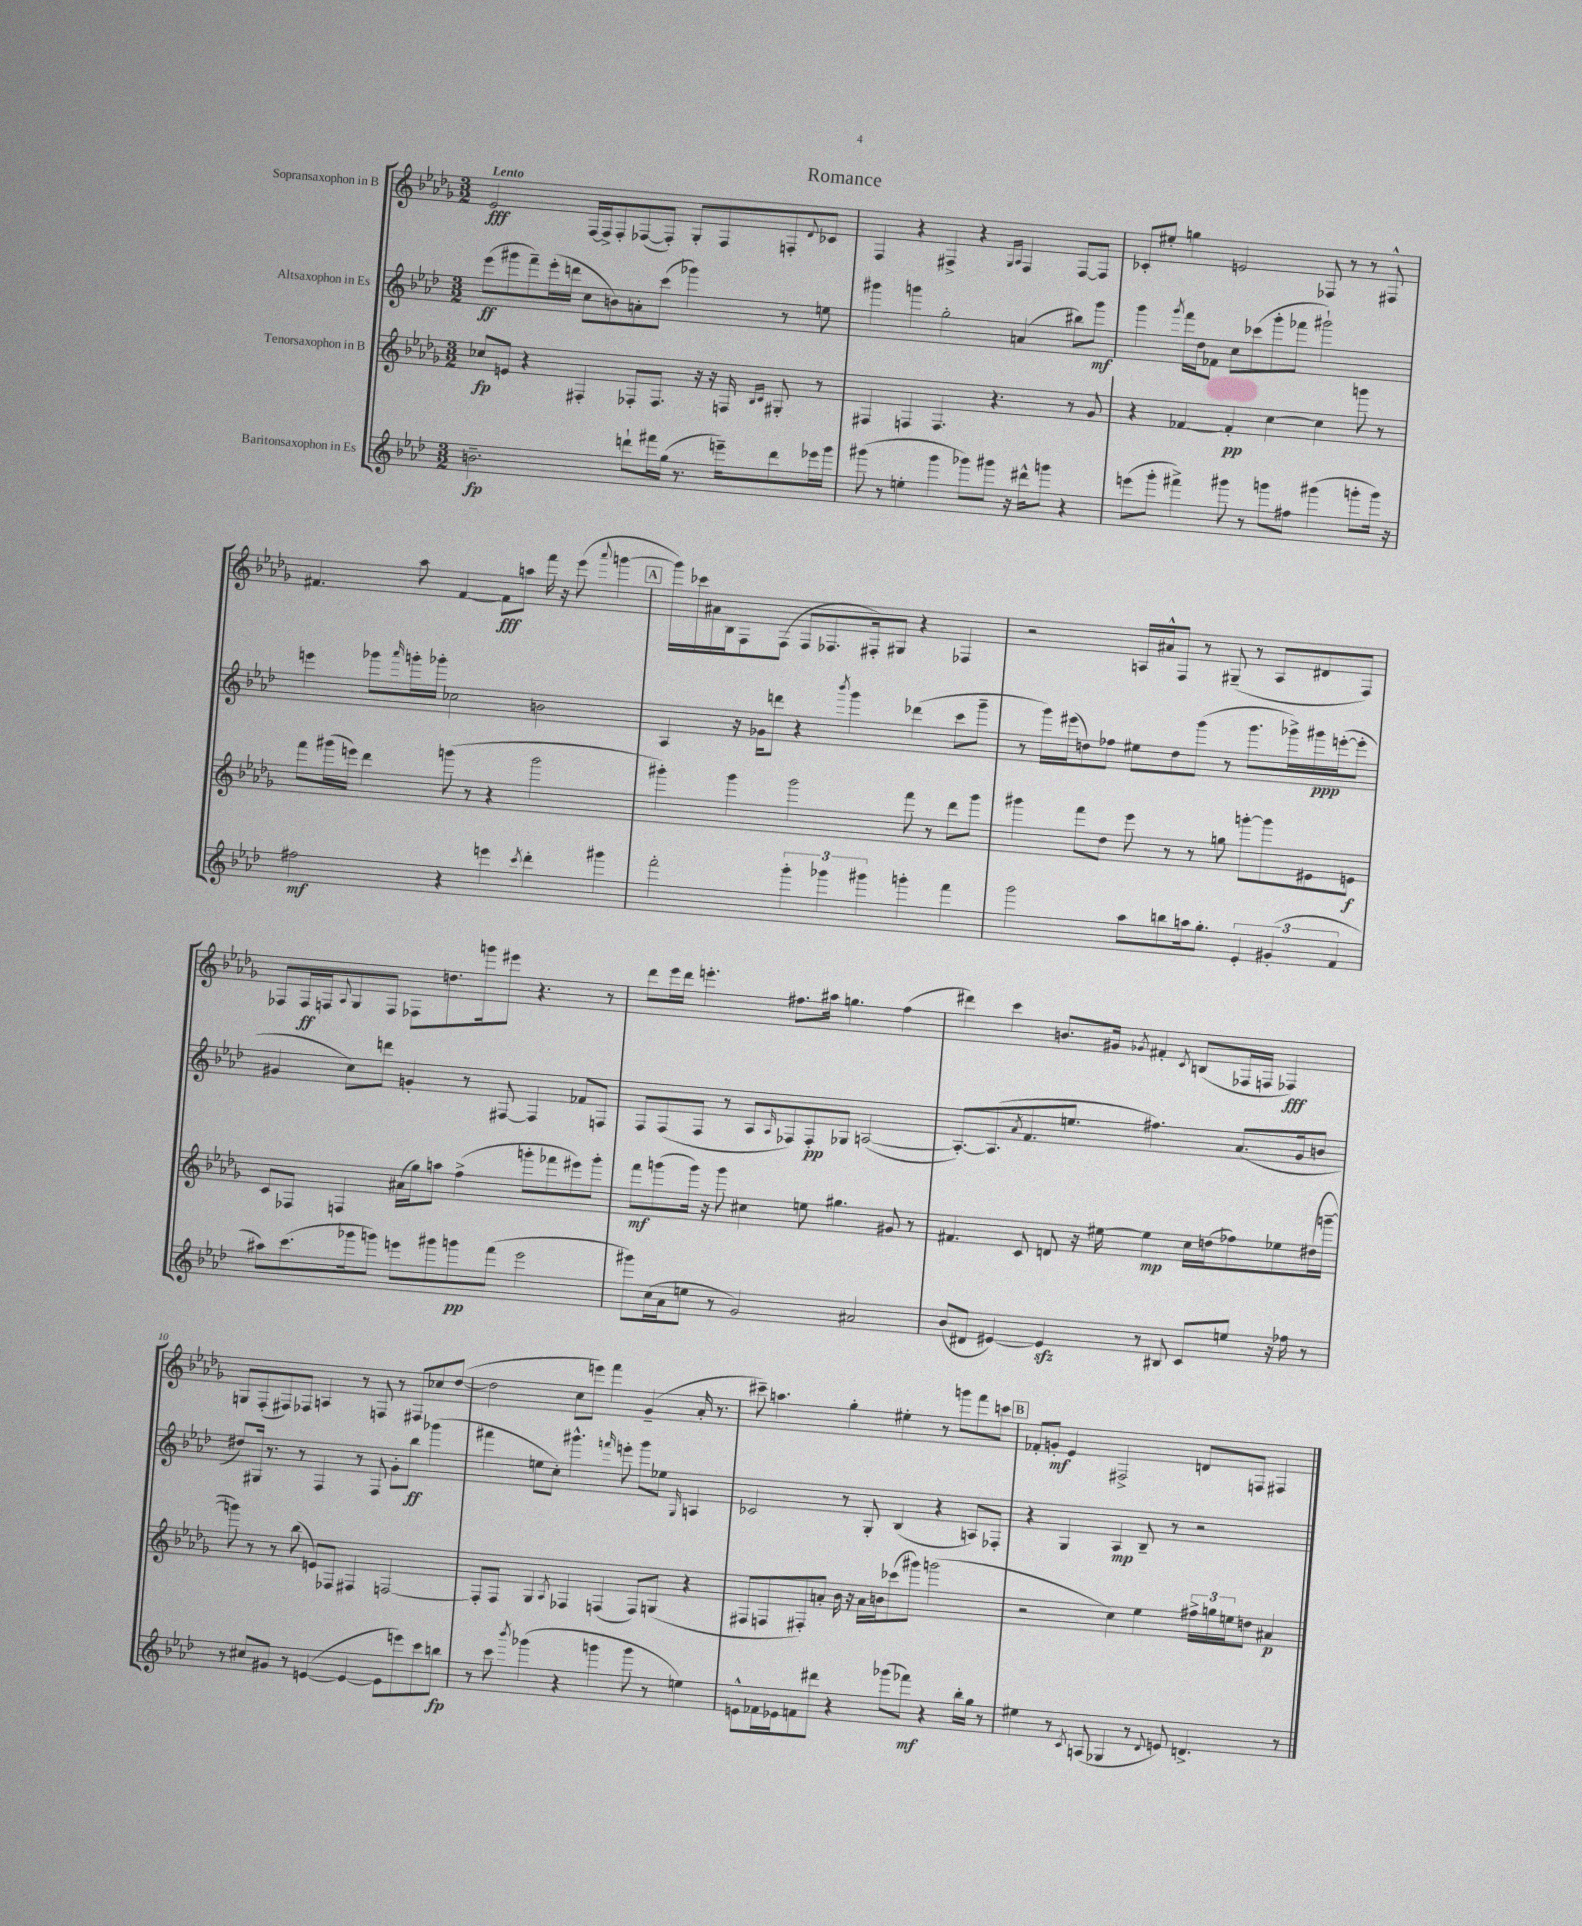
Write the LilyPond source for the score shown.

\header { title = "Romance" }
<<
\new StaffGroup <<
\new Staff = "s0" \with { instrumentName = "Sopransaxophon in B" } {
    \clef treble \key des \major \numericTimeSignature \time 3/2 \tempo "Lento"
    ees'2\fff f16~ f16-> f8-. fes8~( fes8-.) ges8-. fes8 f8-. \appoggiatura { des'8 } ces'8 |
    f4 r4 fis4-> r4 \grace { ges16 aes16 } fis4 fis8~ fis8 |
    ces'8-. eis''8-. g''4 e'2 fes8 r8 r8 fis8-^ |
    fis'4. aes''8 fis'4~ fis'8\fff a''8 f'''16 r16 ees'''8( \appoggiatura { aes'''8 } g'''4~ |
    \mark \markup { \box "A" } g'''16) ces'''16 ais'16 bes16 f8 f8( f8 fes8. fis16-.) gis8 r4 fes4 |
    r2 a16 ais'16-^ f8 r8 gis8--( r8 a8 dis'8 f8) |
    fes8 fes16\ff f16 \appoggiatura { aes8 } ges8 f8 fes8 d''8. g'''16 eis'''8 r4. r8 |
    des'''8 ees'''16 des'''16 e'''4.-. fis''8. ais''16 g''4. fis''4( |
    dis'''4) c'''4 b'8. gis'16 \acciaccatura { ges'8 } fis'4-. \acciaccatura { c'8 } b8( fes16 f16 fes4\fff) |
    g8 f8-.( fis8) fes8 a4 r8 f8 r8 fis8 ces''8 des''8~( |
    des''2 c''8 e'''8) f'''4 ges'4--( aes'16-. r8. |
    cis'''8--) a''4. ges''4-. eis''4-. r8 g'''8 f'''8 c'''8 |
    \mark \markup { \box "B" } fes'8-. g'8-.\mf ees'4 fis2-> d'8 f8 fis4 \bar "|." |
}
\new Staff = "s1" \with { instrumentName = "Altsaxophon in Es" } {
    \clef treble \key aes \major \numericTimeSignature \time 3/2
    ees'''8\ff( gis'''8 f'''8--) ees'''16-.( d'''16 c''8 b'8) a'8-. c'''8( ges'''4) r8 e''8 |
    gis'''4 g'''4 g''2-. a'4( bis''8) g'''8\mf |
    g'''4 \acciaccatura { g'''8 } f'''16 des''16 fes'8 c''8 ces'''8( g'''8-. fes'''8 gis'''2-!) |
    e'''4 ges'''8 \grace { aes'''16 } g'''16-. ges'''16-. ces''2 b'2 |
    \mark \markup { \box "A" } aes4 r16 ges'16 d'''8 r4 \acciaccatura { bes'''8 } g'''4 des'''4( c'''8 g'''8-- |
    r8 g'''16) eis'''16( d''8) fes''8 eis''8 d''8 g'''8( r8 g'''8. ges'''16->) gis'''16\ppp e'''16~-.( e'''8-. |
    gis'4 c''8) d'''8 g'4-. r8 fis8~ fis4 fes'8 f8 |
    f8 f8( f8 r8 aes8 \grace { aes16 } fes8) fes8-.\pp ges8 a2~( |
    a8.~-.) a8.( \acciaccatura { aes'8 } f'8. e''8. fis''4.) aes'8.( g'16 b'8 |
    dis''8) gis16 r8. r8 f4 r8 f8 g'8-. bes''8\ff ges'''4( |
    fis'''4 e''8 c''8-.) gis'''4.-^ \grace { f'''16 } e'''8-. gis'''8 ees''8 \grace { g16 } a4 |
    ces'2 r8 g8-. bes4( r4 a8) fes8-. |
    \mark \markup { \box "B" } r4 g4 aes4\mp bes8-- r8 r2 \bar "|." |
}
\new Staff = "s2" \with { instrumentName = "Tenorsaxophon in B" } {
    \clef treble \key des \major \numericTimeSignature \time 3/2
    ces''8\fp e'8 r4 fis4-. fes8-. fes8. r16 r16 f16 \grace { bes16 c'16 } gis8-. r8 |
    fis4 f4 f4. r4. r8 ges'8 |
    r4 fes'4~ fes'4-.\pp c''4~ c''4 g'''8 r8 |
    f'''8 gis'''16( e'''16) des'''4 g'''8( r8 r4 g'''2 |
    \mark \markup { \box "A" } gis'''4-.) gis'''4 gis'''2 f'''8 r8 des'''8 gis'''8 |
    gis'''4 f'''8 des''8 ees'''8 r8 r8 g''8 g'''8~-. g'''8 eis'8 e'8\f |
    c'8 fes8 f4 ais'16( ges''16) a''8 f''4->( g'''8-. fes'''8 eis'''8) g'''8-. |
    f'''8\mf g'''8( g'''16) r16 g'''8 cis''4 e''8 gis''4. gis'8 r8 |
    fis'4. c'8 d'8 r16 eis''16~ eis''4\mp c''16 d''16( fes''8) ees''8 dis''16( g'''16~-- |
    g'''8) r8 r8 bes''8( e'8) fes8 fis4 f2~ |
    f8-. f8 ges4 \acciaccatura { aes8 } fes4 f4( f8) g8( r4 |
    fis8 f8 fis8-.) a'8-. bes'16 r16 a'16 b'16 ces'''8( gis'''8) g'''2( |
    \mark \markup { \box "B" } r2 c''4) ees''4 \tuplet 3/2 { fis''16-> g''16 e''16 } d''8 ais'4\p \bar "|." |
}
\new Staff = "s3" \with { instrumentName = "Baritonsaxophon in Es" } {
    \clef treble \key aes \major \numericTimeSignature \time 3/2
    b'2.--\fp d'''8-! fis'''16 g''16( r8. e'''16--) d'''8 ees'''16 g'''16 |
    gis'''8( r8 e''4-. gis'''4 ges'''8) gis'''8 r16 dis'''16-^ g'''8 r4 |
    e'''8( g'''8-. fis'''4->) gis'''8 r8 g'''8 fis''8 gis'''4( g'''8-. g'''16) r16 |
    fis''2\mf r4 e'''4 \acciaccatura { c'''8 } des'''4-. gis'''4 |
    \mark \markup { \box "A" } f'''2-. \tuplet 3/2 { g'''4-. ges'''4 gis'''4 } g'''4-. f'''4 |
    g'''2 aes''8 b''8 a''16 g''8.-. \tuplet 3/2 { ees'4-. gis'4-.( f'4 } |
    ais''8) c'''8.( ges'''16 g'''8) e'''8 gis'''8 g'''8\pp f'''8( e'''2 |
    gis'''8) c''16( aes'16 e''8 r8 g'2) ais'2 |
    bes'8( dis'8 eis'4~) eis'4\sfz r8 bis8 c'8 e''8 r16 fes''16 r8 |
    r8 cis''8 gis'8 r8 e'4~( e'4~ e'8 e'''8) c'''8 b''8\fp |
    r8 c'''8 \acciaccatura { bes'''8 } ges'''4( r4 g'''4 g'''8 r8 e''4) |
    e'8-^ fes'16 ees'16 f'8 dis'''8 r4 ges'''8( fes'''8\mf) r4 bes''16-. g''16 r8 |
    \mark \markup { \box "B" } eis''4 r8 \acciaccatura { c'8 } a8( ges4 r8 \appoggiatura { des'8 } e'8) d'4.-> r8 \bar "|." |
}
>>
>>
\layout { \context { \Score \override BarNumber.break-visibility = ##(#f #t #t) barNumberVisibility = #(every-nth-bar-number-visible 5) } }
